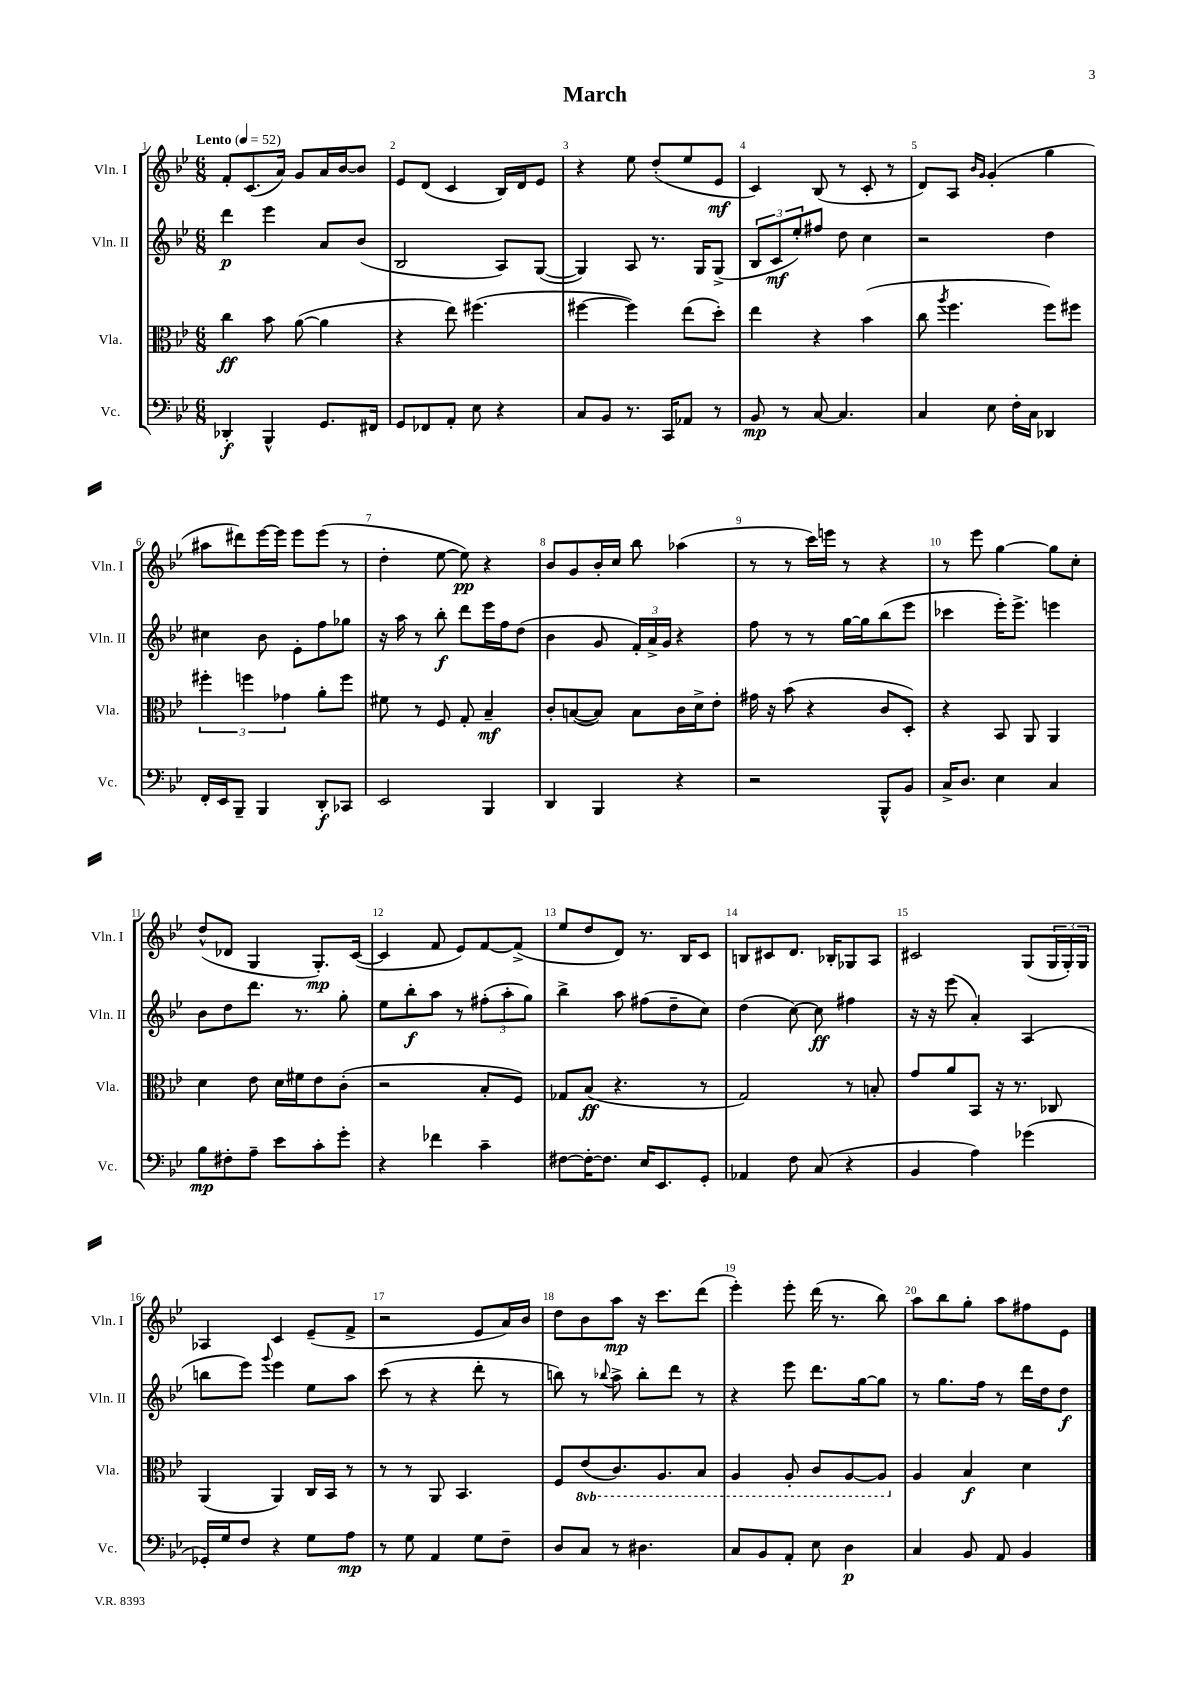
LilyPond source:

\header { title = "March" }
<<
\new StaffGroup <<
\new Staff = "s0" \with { instrumentName = "Vln. I" shortInstrumentName = "Vln. I" } {
    \clef treble \key bes \major \numericTimeSignature \time 6/8 \tempo "Lento" 4 = 52
    f'8-. c'8.( a'16) g'8 a'16 bes'16~ bes'8 |
    ees'8 d'8( c'4 bes16) d'16 ees'8 |
    r4 ees''8 d''8-.( ees''8 ees'8\mf |
    c'4) bes8( r8 c'8-. r8 |
    d'8) a8 \grace { bes'16 g'16 } g'4-.( g''4 |
    ais''8 dis'''8) ees'''16~ ees'''16 ees'''8 ees'''8( r8 |
    d''4-. ees''8~ ees''8\pp) r4 |
    bes'8 g'8 bes'16-. c''16 bes''8 aes''4( |
    r8 r8 c'''16) e'''16 r8 r4 |
    r8 ees'''8 g''4~ g''8 c''8-. |
    d''8-^( des'8 g4 g8.-.\mp) c'16~( |
    c'4 f'8 ees'8) f'8~ f'8->( |
    ees''8 d''8 d'8) r8. bes16 c'8 |
    b8 cis'8 d'8. bes16-. ges8 a8 |
    cis'2 g8( \tuplet 3/2 { g16 g16-.) g16 } |
    aes4 c'4 ees'8--( f'8-> |
    r2 ees'8 a'16) bes'16 |
    d''8 bes'8 a''8\mp r16 c'''8. d'''8( |
    ees'''4-.) ees'''8-. d'''16( r8. bes''8) |
    a''8 bes''8 g''8-. a''8 fis''8 ees'8 \bar "|." |
}
\new Staff = "s1" \with { instrumentName = "Vln. II" shortInstrumentName = "Vln. II" } {
    \clef treble \key bes \major \numericTimeSignature \time 6/8
    d'''4\p ees'''4 a'8 bes'8( |
    bes2 a8) g8~( |
    g4) a8 r8. g16 g8->( |
    \tuplet 3/2 { bes8 c'8\mf ees''8-.) } fis''8 d''8 c''4 |
    r2 d''4 |
    cis''4 bes'8 ees'8-. f''8 ges''8 |
    r16 a''16 r8 bes''8-.\f d'''8 ees'''16 f''16 d''8( |
    bes'4 g'8 \tuplet 3/2 { f'16-.) a'16-> g'16 } r4 |
    f''8 r8 r8 g''16~ g''16 bes''8( ees'''8 |
    ces'''4 ees'''16-.) ees'''8.-> e'''4 |
    bes'8 d''8 d'''8. r8. g''8-. |
    ees''8 bes''8-.\f a''8 r8 \tuplet 3/2 { fis''8-.( a''8-. g''8) } |
    bes''4-> a''8 fis''8( d''8-- c''8) |
    d''4( c''8~) c''8\ff fis''4 |
    r16 r16 ees'''8( a'4-.) a4( |
    b''8 ees'''8) \appoggiatura { g'''8 } ees'''4 ees''8 a''8 |
    c'''8( r8 r4 d'''8-. r8 |
    b''8) r8 \appoggiatura { bes''8 } a''8-> bes''8-. d'''8 r8 |
    r4 ees'''8 d'''8. g''16~ g''8 |
    r8 g''8. f''16 r8 d'''16 d''16 d''8\f \bar "|." |
}
\new Staff = "s2" \with { instrumentName = "Vla." shortInstrumentName = "Vla." } {
    \clef alto \key bes \major \numericTimeSignature \time 6/8 \set Staff.ottavationMarkups = #ottavation-simple-ordinals
    c''4\ff bes'8 a'8~( a'4 |
    r4 ees''8) fis''4.( |
    fis''4~ fis''4) ees''8( d''8-.) |
    ees''4 r4 bes'4( |
    c''8 \acciaccatura { a''8 } f''4. f''8) fis''8 |
    \tuplet 3/2 { fis''4-. f''4 ges'4 } a'8-. f''8 |
    fis'8 r8 f8 g8-. bes4--\mf |
    c'8-. b8~( b8) b8 c'16 d'16-> ees'8-. |
    gis'16 r16 bes'8( r4 c'8 d8-.) |
    r4 bes,8 a,8 a,4 |
    d'4 ees'8 d'16 fis'16 ees'8 c'8-.( |
    r2 bes8-. f8) |
    ges8 bes8\ff( r4. r8 |
    g2) r8 b8-. |
    g'8 a'8 bes,8 r16 r8. ces8 |
    a,4( a,4) c16 bes,16 r8 |
    r8 r8 a,8 bes,4. |
    f8 \ottava #-1 ees8( c8.) a,8. bes,8 |
    a,4 a,8-. c8 a,8~ a,8 \ottava #0 |
    a4 bes4\f d'4 \bar "|." |
}
\new Staff = "s3" \with { instrumentName = "Vc." shortInstrumentName = "Vc." } {
    \clef bass \key bes \major \numericTimeSignature \time 6/8
    des,4-.\f bes,,4-^ g,8. fis,16 |
    g,8 fes,8 a,8-. ees8 r4 |
    c8 bes,8 r8. c,16 aes,8 r8 |
    bes,8\mp r8 c8~ c4. |
    c4 ees8 f16-. c16 des,4 |
    f,16-. ees,16 bes,,8-- bes,,4 d,8-.\f ces,8 |
    ees,2 bes,,4 |
    d,4 bes,,4 r4 |
    r2 bes,,8-^ bes,8 |
    c16-> d8. ees4 c4 |
    bes8\mp fis8-. a8-- ees'8 c'8-. g'8-. |
    r4 fes'4 c'4-- |
    fis8~ fis16~-. fis8. ees16 ees,8. g,8-. |
    aes,4 f8 c8( r4 |
    bes,4 a4) ges'4( |
    ges,16-.) g16 f8 r4 g8 a8\mp |
    r8 g8 a,4 g8 f8-- |
    d8 c8 r8 dis4. |
    c8 bes,8 a,8-. ees8 d4\p |
    c4 bes,8 a,8 bes,4 \bar "|." |
}
>>
>>
\layout { \context { \Score \override BarNumber.break-visibility = ##(#f #t #t) barNumberVisibility = #all-bar-numbers-visible } }
